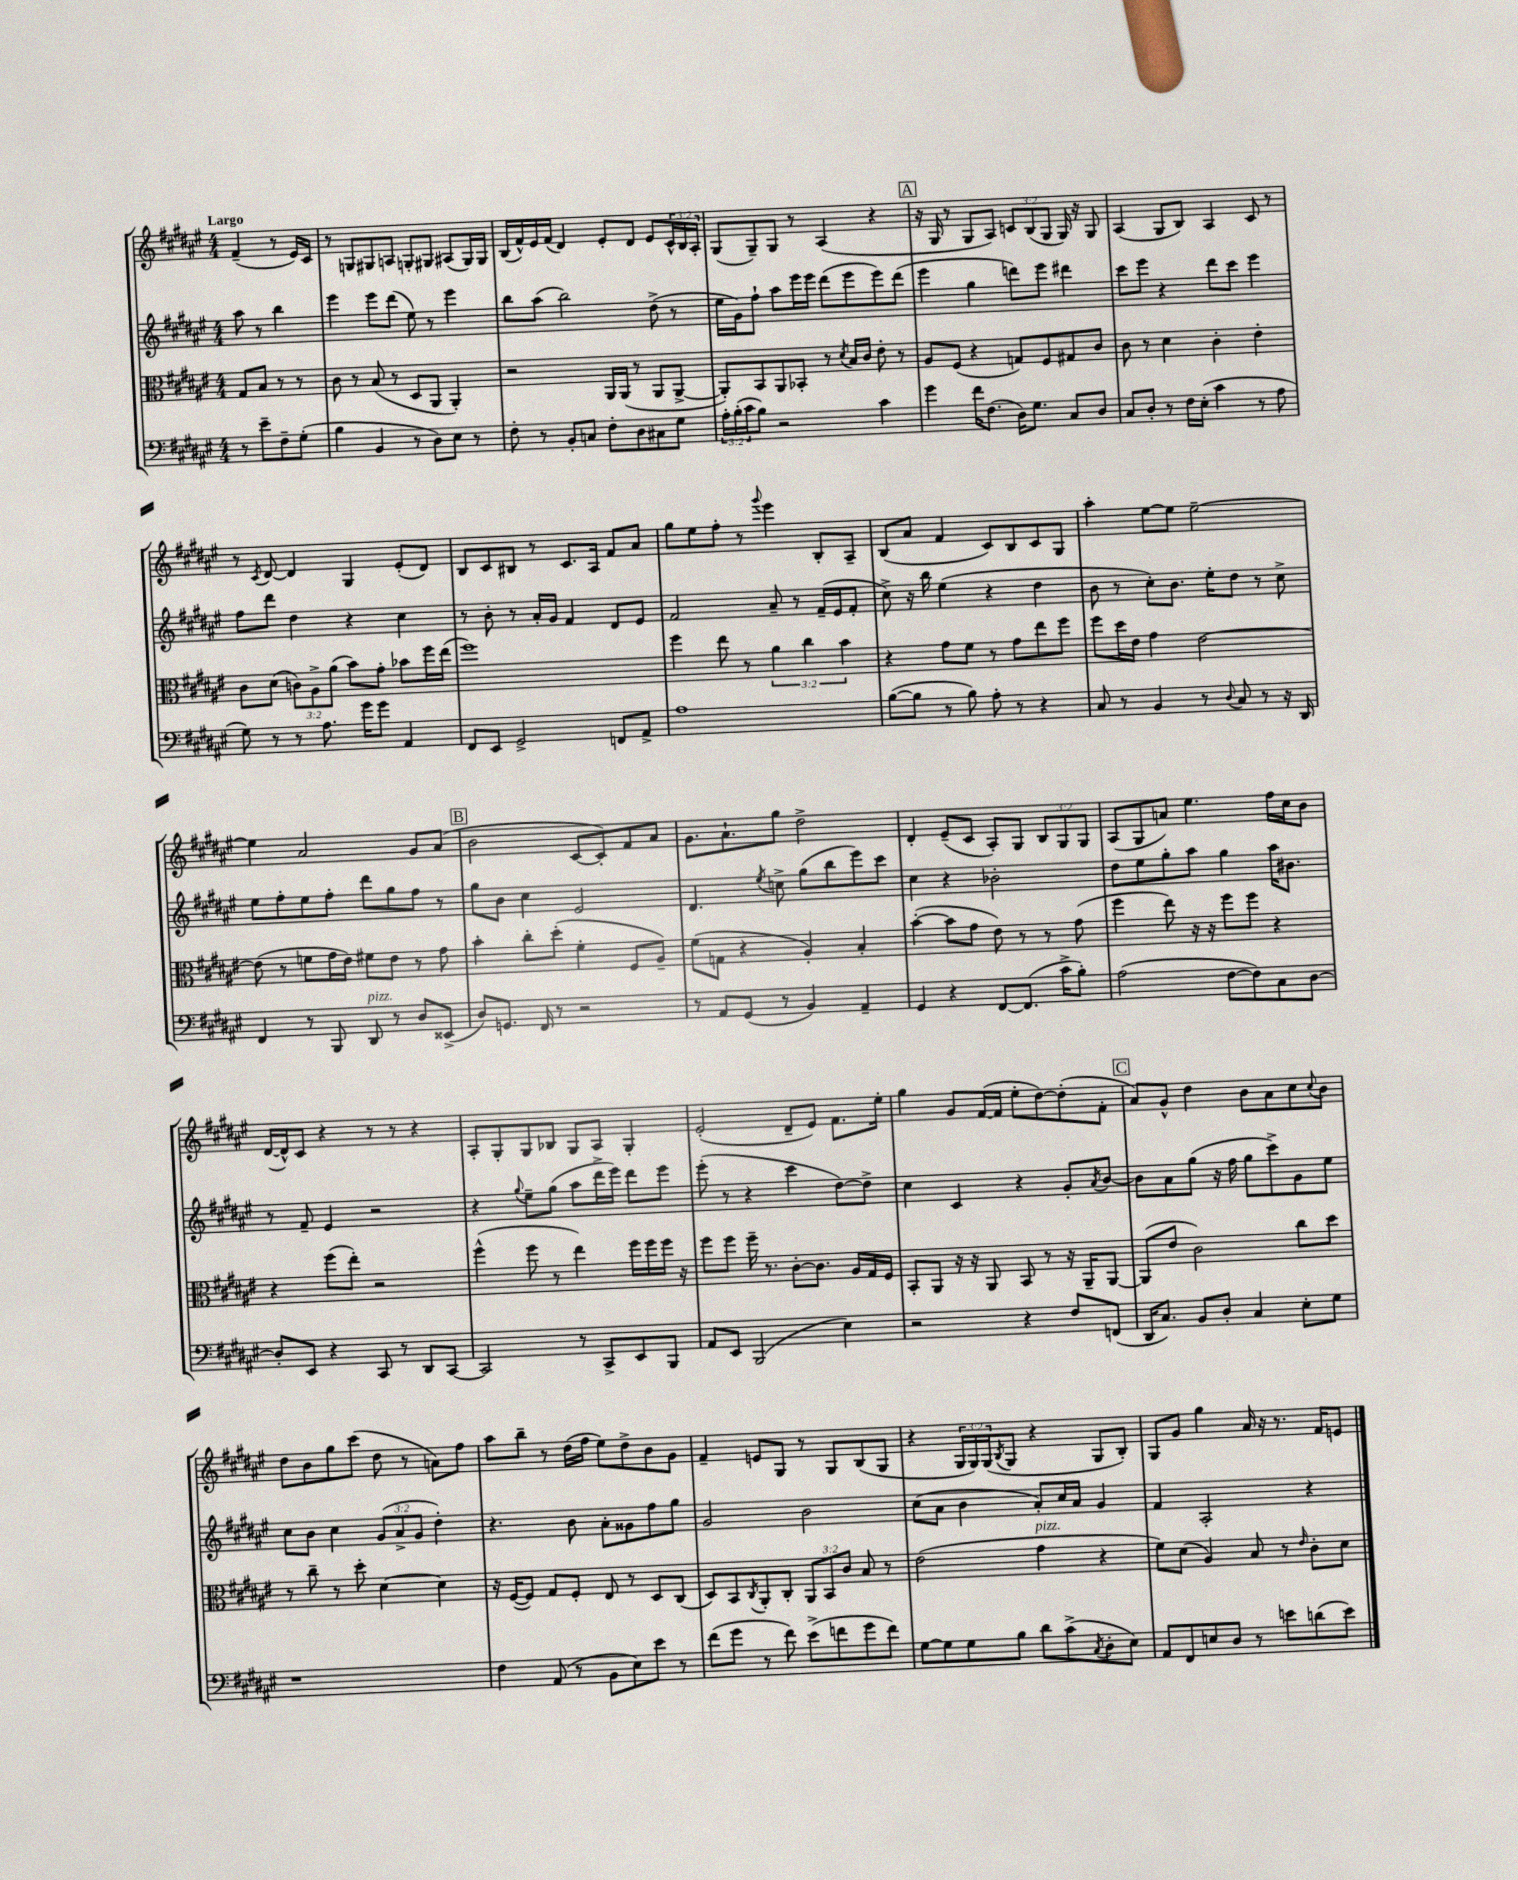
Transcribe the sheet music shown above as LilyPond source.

<<
\new StaffGroup <<
\new Staff = "s0" {
    \clef treble \key fis \major \numericTimeSignature \time 4/4 \override Staff.TupletNumber.text = #tuplet-number::calc-fraction-text \partial 2 \tempo "Largo"
    fis'4--( r8 eis'16) cis'16 |
    r8 g8 gis8 a8 g8-. gis8 ais8( gis16) gis16 |
    b16( fis'16-^) eis'16 fis'16( dis'4) eis'8-. dis'8 eis'8 \tuplet 3/2 { cis'16-^ b16 ais16-. } |
    gis8( gis8--) gis8 r8 ais4( r4 |
    \mark \markup { \box "A" } r16 gis16 r8 gis8 ais8) \tuplet 3/2 { c'8 b8( gis8 } gis16) r16 gis8 |
    ais4( gis8 b8) ais4 cis'8 r8 |
    r8 \acciaccatura { cis'8 } dis'8~ dis'4 gis4 eis'8-.( dis'8) |
    b8 cis'8 bis8 r8 cis'8. ais16 fis'8 ais'8 |
    gis''8 eis''8 fis''8-. r8 \appoggiatura { gis'''8 } eis'''4 b8-. ais8-- |
    b8( ais'8 fis'4 cis'8) b8 cis'8 gis8 |
    ais''4-. eis''8~ eis''8 eis''2~-- |
    eis''4 ais'2 gis'8 ais'8( |
    \mark \markup { \box "B" } b'2 cis'8~ cis'8-.) fis'8 ais'8 |
    gis'8. ais'8.-! gis''8 dis''2-> |
    dis'4-. eis'8--( cis'8 ais8-.) gis8 \tuplet 3/2 { b8 gis8 gis8 } |
    ais8( gis8 a'8) eis''4. fis''16 cis''16 b'8 |
    dis'16~( dis'16-^) cis'8 r4 r8 r8 r4 |
    ais8-. gis8-. gis8 bes8 gis8 ais8 gis4-. |
    eis'2-.( dis'8-- eis'8) fis'8. eis''16-. |
    gis''4 gis'8 fis'16~( fis'16 eis''8-. dis''8~) dis''8-.( fis'8-. |
    \mark \markup { \box "C" } ais'8) gis'8-^ dis''4 b'8 ais'8 cis''8 \appoggiatura { cis''8 } b'8 |
    dis''8 b'8 gis''8 cis'''8( dis''8 r8 a'8) fis''8 |
    ais''8 b''8-- r8 dis''16( fis''16 eis''8) dis''8-> b'8 gis'8 |
    fis'4-- e'8 gis8 r8 gis8 b8( gis8 |
    r4 \tuplet 3/2 { gis16 gis16) gis16( } \acciaccatura { b8 } gis8 r4 gis8 b8-.) |
    gis8 gis'8 gis''4 ais'16 r16 r8. fis'16 e'8 \bar "|." |
}
\new Staff = "s1" {
    \clef treble \key fis \major \numericTimeSignature \time 4/4 \override Staff.TupletNumber.text = #tuplet-number::calc-fraction-text \partial 2
    ais''8 r8 b''4 |
    eis'''4 eis'''8 dis'''8( eis''8) r8 eis'''4 |
    b''8 ais''8( b''2) dis''8->( r8 |
    eis''16 gis'16) fis''8-! ais''8 eis'''16 eis'''16 dis'''8( eis'''8 eis'''8) dis'''8( |
    \mark \markup { \box "A" } eis'''4 gis''4 d'''8) eis'''8 dis'''4 |
    cis'''8 eis'''8 r4 dis'''8 cis'''8 eis'''4 |
    fis''8 dis'''8 dis''4 r4 cis''4 |
    r8 b'8-. r8 ais'16-. gis'16 fis'4 dis'8 eis'8 |
    fis'2 ais'8-- r8 fis'16--( eis'16 fis'8-. |
    cis''8->) r16 b''16 eis''4( r4 dis''4 |
    b'8 r8 cis''8-.) b'8. eis''16-. dis''8 r8 cis''8-> |
    eis''8 fis''8-. eis''8 fis''8-. dis'''8 gis''8 fis''8 r8 |
    \mark \markup { \box "B" } gis''8 b'8 cis''4 eis'2 |
    dis'4. \acciaccatura { eis''8 } c''8-> gis''8( b''8 eis'''8) cis'''8 |
    cis''4 r4 bes'2-. |
    dis''8 eis''8 gis''8-. ais''8 gis''4 ais''16 bis'8. |
    r8 fis'8-- eis'4 r2 |
    r4 \appoggiatura { gis''8 } eis''8-- gis''8( ais''8 dis'''16-> eis'''16) dis'''8 eis'''8 |
    eis'''8-.( r8 r4 cis'''4 dis''8~) dis''8-> |
    cis''4 cis'4 r4 gis'8-. \acciaccatura { ais'8 } b'8~ |
    \mark \markup { \box "C" } b'8 ais'8 gis''8( r16 fis''16 gis''8 cis'''8->) gis'8 eis''8 |
    cis''8 b'8 cis''4 \tuplet 3/2 { gis'8( ais'8-> gis'8 } dis''4-.) |
    r4. b'8 ais'8-. gisis'8 fis''8 gis''8 |
    gis'2 b'2 |
    cis''8( ais'8 b'4 ais'8-.) cis''16 ais'16 gis'4 |
    fis'4 ais2-. r4 \bar "|." |
}
\new Staff = "s2" {
    \clef alto \key fis \major \numericTimeSignature \time 4/4 \override Staff.TupletNumber.text = #tuplet-number::calc-fraction-text \partial 2
    gis8 b8 r8 r8 |
    cis'8 r8 b8( r8 dis8 ais,8 ais,4-.) |
    r2 ais,16 ais,16( r8 ais,8 ais,8~-> |
    ais,8-.) b,8 ais,8 bes,8-. r8 \acciaccatura { dis'8 } b16 cis'16 eis'8-. r8 |
    \mark \markup { \box "A" } ais8 fis8( r4 g8) fis8 gis8 cis'8 |
    cis'8 r8 dis'4 cis'4-. eis'4-. |
    cis'8 dis'8( \tuplet 3/2 { c'8) ais8-> ais'8( } b'8) gis'8-. bes'8 fis''16 eis''16( |
    fis''1) |
    fis''4 eis''8 r8 \tuplet 3/2 { ais'4 cis''4 b'4 } |
    r4 gis'8 fis'8 r8 gis'8 eis''8 fis''8 |
    fis''8 dis''16 eis'16 gis'4 eis'2~ |
    eis'8( r8 f'8 gis'16 eis'16) fis'8 eis'8 r8 gis'8 |
    \mark \markup { \box "B" } b'4-. cis''8-. dis''8-.( fis'4-. fis8 ais8--) |
    fis'8( g8 r4 ais4-.) b4-. |
    b'4~-.( b'8 gis'8 eis'8) r8 r8 gis'8( |
    fis''4 eis''8) r16 r16 fis''8 fis''8 r4 |
    r4 fis''8( eis''8-.) r2 |
    fis''4-^( fis''8 r8 eis''4) fis''16 fis''16 fis''16 r16 |
    fis''8 fis''8 fis''16-- r8. cis'8~-. cis'8. ais16 gis16 fis16 |
    b,8-. ais,8 r16 r16 ais,8 b,8 r8 r16 ais,16-- ais,8~ |
    \mark \markup { \box "C" } ais,8( eis'8 cis'2) cis''8 dis''8 |
    r8 cis''8-- r8 dis''8-. dis'4~ dis'4 |
    r16 fis16~( fis8) gis8 fis8-. eis8 r8 dis8 cis8( |
    dis8) b,8 \acciaccatura { cis8 } ais,8-. cis8-. \tuplet 3/2 { ais,8 b,8 cis'8 } b8 r8 |
    eis'2( gis'4^\markup { \italic "pizz." } r4 |
    fis'8) dis'8( ais4) b8 r8 \grace { eis'16 } cis'8-. dis'8 \bar "|." |
}
\new Staff = "s3" {
    \clef bass \key fis \major \numericTimeSignature \time 4/4 \override Staff.TupletNumber.text = #tuplet-number::calc-fraction-text \partial 2
    r8 eis'8-- fis8-- gis8-.( |
    b4 b,4 r8 dis8) eis8 r8 |
    fis8-. r8 b,8-. c8 fis8-. dis8 cis8 gis8 |
    \tuplet 3/2 { ais16-. b16-.( cis'16 } b8) r2 cis'4 |
    \mark \markup { \box "A" } gis'4 fis'16 fis8.( dis16) gis8. cis8 dis8 |
    cis8 dis8-. r8 fis16 eis16-.( cis'4 r8 ais8 |
    gis8) r8 r8 ais8. gis'16 gis'8 ais,4 |
    fis,8 eis,8 gis,2-> f,8 ais,8-> |
    ais1 |
    b8~( b8 r8 b8) ais8-. r8 r4 |
    cis8 r8 b,4 r8 \appoggiatura { dis8 } cis8 r8 r16 dis,16 |
    fis,4 r8 b,,8 dis,8^\markup { \italic "pizz." } r8 dis8 eisis,8->( |
    \mark \markup { \box "B" } dis8) g,8. fis,16 r8 r2 |
    r8 ais,8 gis,8( r8 b,4) ais,4-- |
    gis,4 r4 fis,8~ fis,8.( cis'16-> b8-.) |
    ais2( fis8~ fis8) cis8 dis8~ |
    dis8-. eis,8 r4 cis,8 r8 dis,8 cis,8~ |
    cis,2 r8 cis,8-> eis,8 b,,8 |
    ais,8 eis,8 b,,2( eis4) |
    r2 r4 fis8 f,8( |
    \mark \markup { \box "C" } dis,16 cis8.) b,8 dis8-. cis4 eis8-. gis8 |
    r1 |
    fis4 ais,8( r8 b,8 eis8) eis'8 r8 |
    fis'8( gis'8 r8 fis'8) eis'8->( f'8 gis'8 f'8) |
    gis8~ gis8 gis8 b8 dis'8 cis'8->( \acciaccatura { cis8 } dis8-. eis8) |
    ais,8 fis,8 e8 dis8 r8 e'8 d'8( e'8) \bar "|." |
}
>>
>>
\layout { \context { \Score \remove "Bar_number_engraver" } }
